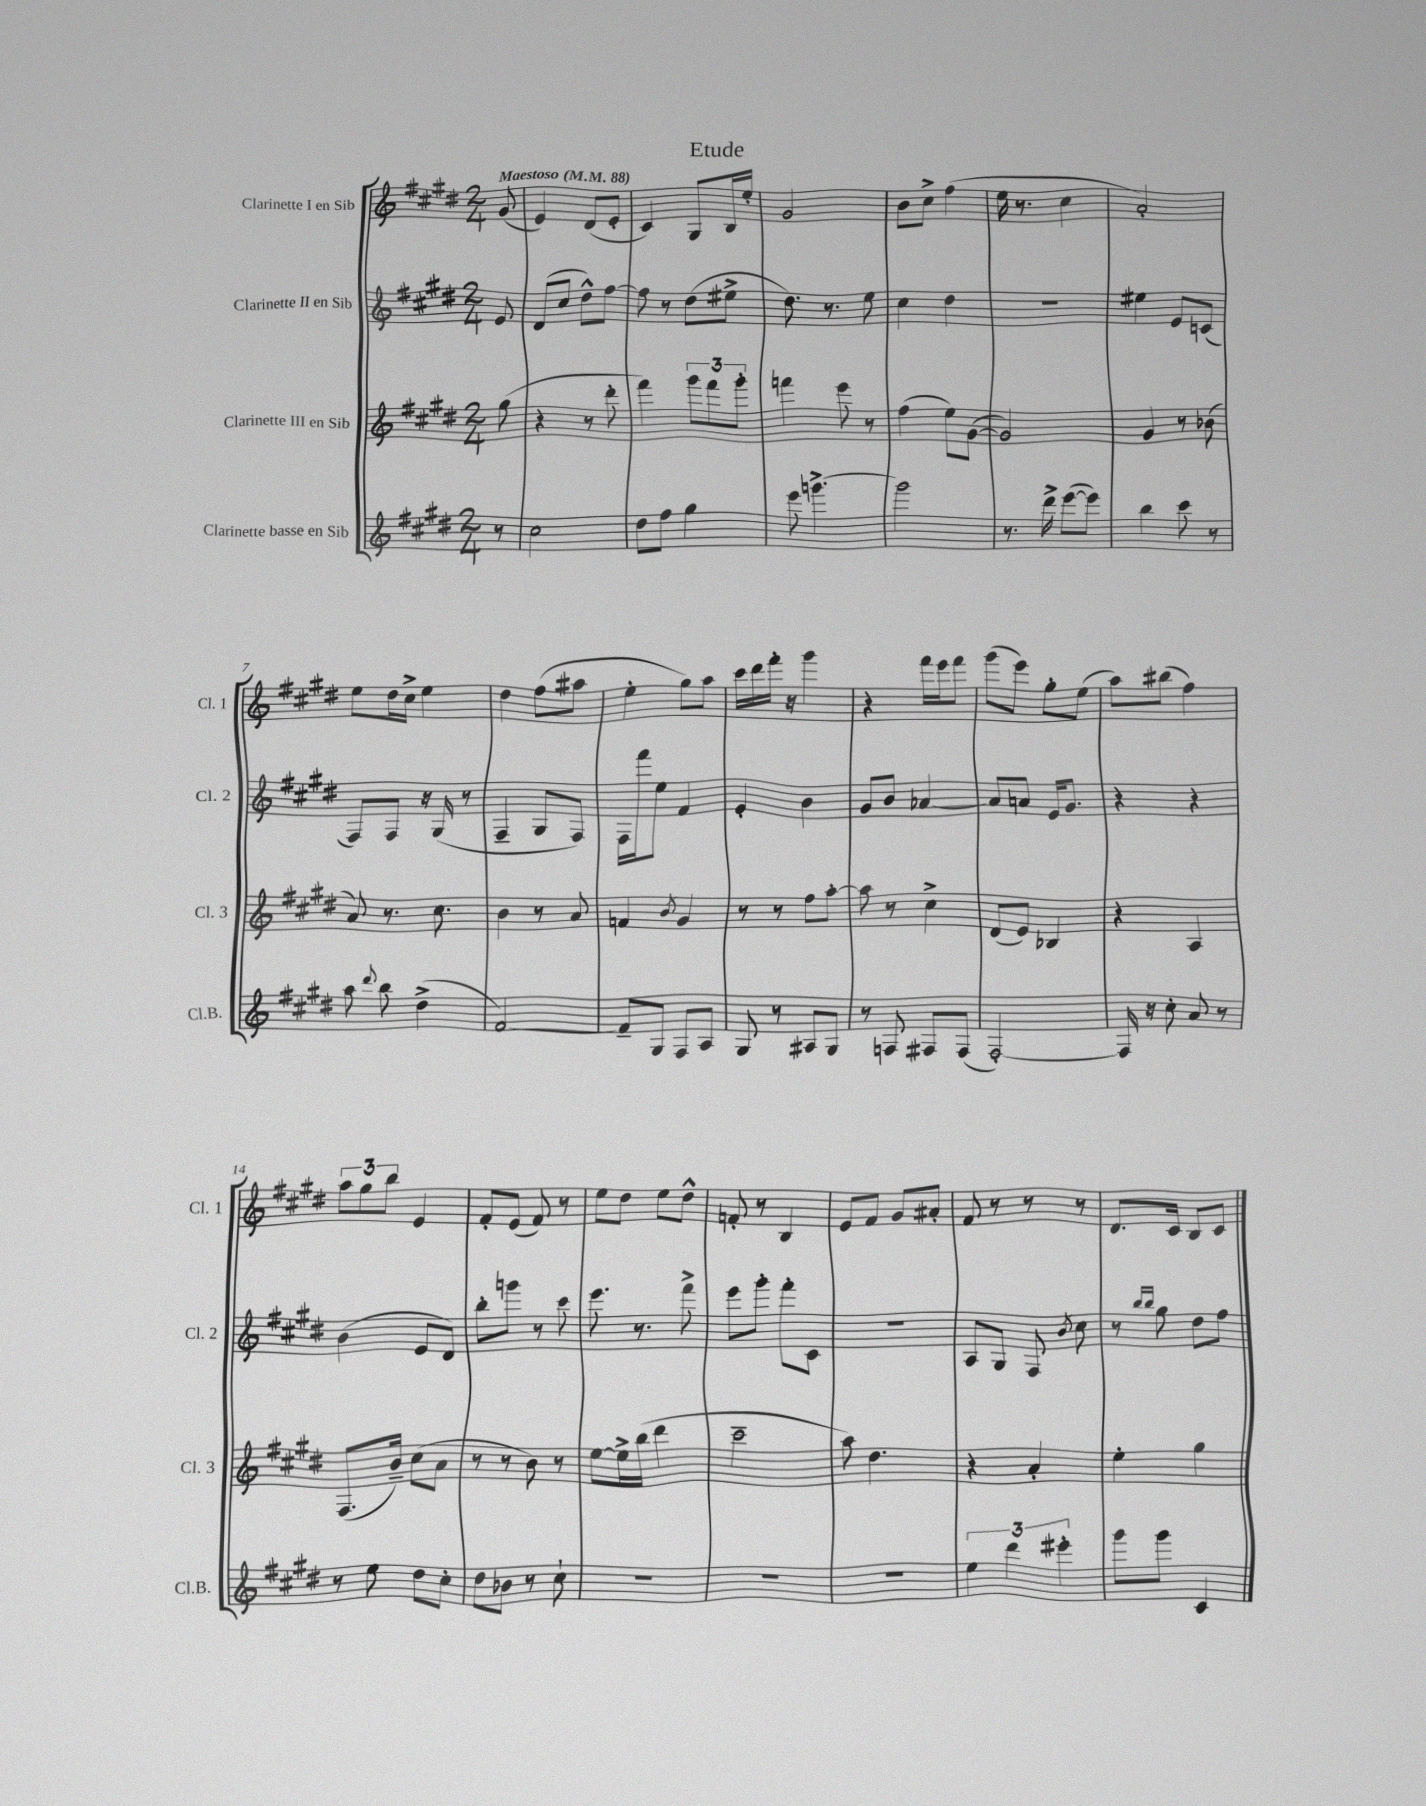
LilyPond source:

\header { title = "Etude" }
<<
\new StaffGroup <<
\new Staff = "s0" \with { instrumentName = "Clarinette I en Sib" shortInstrumentName = "Cl. 1" } {
    \clef treble \key e \major \numericTimeSignature \time 2/4 \partial 8 \tempo "Maestoso" 4 = 88
    \autoBeamOff gis'8( |
    e'4) dis'8[( e'8]-. |
    cis'4) gis8[ b16 e''16]-. |
    gis'2 |
    b'8[ cis''8]-> fis''4( |
    e''16 r8. cis''4 |
    a'2-.) |
    e''8[ dis''16 cis''16]-> e''4 |
    dis''4 fis''8[( ais''8] |
    e''4-. gis''8[) a''8] |
    cis'''16[ dis'''16 fis'''16]-. r16 gis'''4 |
    r4 fis'''16[ e'''16 fis'''8] |
    gis'''8[( e'''8]) gis''8[-. e''8]( |
    a''8[) bis''8]( fis''4) |
    \tuplet 3/2 { a''8[ gis''8 b''8] } e'4 |
    fis'8[-. e'8]( fis'8) r8 |
    e''8[ dis''8] e''8[ dis''8]-^ |
    f'8-. r8 b4 |
    e'8[ fis'8] gis'8[ ais'8]-. |
    fis'8 r8 r8 r8 |
    dis'8.[ cis'16] b8[ cis'8] \bar "|." |
}
\new Staff = "s1" \with { instrumentName = "Clarinette II en Sib" shortInstrumentName = "Cl. 2" } {
    \clef treble \key e \major \numericTimeSignature \time 2/4 \partial 8
    \autoBeamOff e'8 |
    dis'8[( cis''8] dis''8[-^) fis''8]~ |
    fis''8 r8 dis''8[( eis''8]-> |
    dis''8.) r8. e''8 |
    cis''4 dis''4 |
    r2 |
    eis''4 e'8[ c'8]( |
    fis8[) fis8] r16 gis16( r8 |
    fis4-- gis8[ fis8]) |
    fis16[ fis'''16 e''8] fis'4 |
    e'4-. b'4 |
    gis'8[ b'8] aes'4~ |
    aes'8[ a'8] e'16[ gis'8.] |
    r4 r4 |
    b'4( e'8[ dis'8]) |
    b''8[-. g'''8] r8 cis'''8 |
    e'''8. r8. fis'''8-> |
    e'''8[ gis'''8]-. fis'''8[-. cis'8] |
    R2 |
    a8[ gis8] fis8 \acciaccatura { b'8 } cis''8 |
    r8 \grace { b''16[ b''16] } gis''8 dis''8[ fis''8] \bar "|." |
}
\new Staff = "s2" \with { instrumentName = "Clarinette III en Sib" shortInstrumentName = "Cl. 3" } {
    \clef treble \key e \major \numericTimeSignature \time 2/4 \partial 8
    \autoBeamOff gis''8( |
    r4 r8 dis'''8-. |
    fis'''4) \tuplet 3/2 { gis'''8[ fis'''8 gis'''8]-. } |
    f'''4 e'''8 r8 |
    fis''4( e''8[) gis'8]~( |
    gis'2) |
    gis'4 r8 bes'8( |
    a'8) r8. cis''8. |
    b'4 r8 a'8 |
    f'4 \acciaccatura { b'8 } gis'4 |
    r8 r8 fis''8[ a''8]~-. |
    a''8 r8 cis''4-> |
    dis'8[( e'8]) bes4 |
    r4 a4 |
    fis8.[( b'16]--) cis''8[( a'8] |
    r8 r8 b'8) r8 |
    e''8[~ e''16-> b''16]( dis'''4 |
    cis'''2-- |
    a''8) dis''4. |
    r4 a'4-. |
    e''4-. gis''4 \bar "|." |
}
\new Staff = "s3" \with { instrumentName = "Clarinette basse en Sib" shortInstrumentName = "Cl.B." } {
    \clef treble \key e \major \numericTimeSignature \time 2/4 \partial 8
    \autoBeamOff r8 |
    cis''2 |
    dis''8[ fis''8] gis''4 |
    e'''8 g'''4.~-> |
    g'''2 |
    r8. dis'''16-> e'''8[~( e'''8]) |
    b''4 cis'''8 r8 |
    a''8 \appoggiatura { dis'''8 } b''8 dis''4->( |
    fis'2~) |
    fis'8[-- gis8] fis8[ a8] |
    gis8 r8 ais8[ gis8] |
    r8 f8 fis8[ fis8]( |
    fis2~-.) |
    fis16 r16 cis''8-. a'8 r8 |
    r8 e''8 dis''8[ cis''8]-. |
    dis''8[ bes'8] r8 cis''8-! |
    R2 |
    R2 |
    R2 |
    \tuplet 3/2 { e''4 dis'''4 eis'''4-. } |
    gis'''8[ gis'''8] cis'4 \bar "|." |
}
>>
>>
